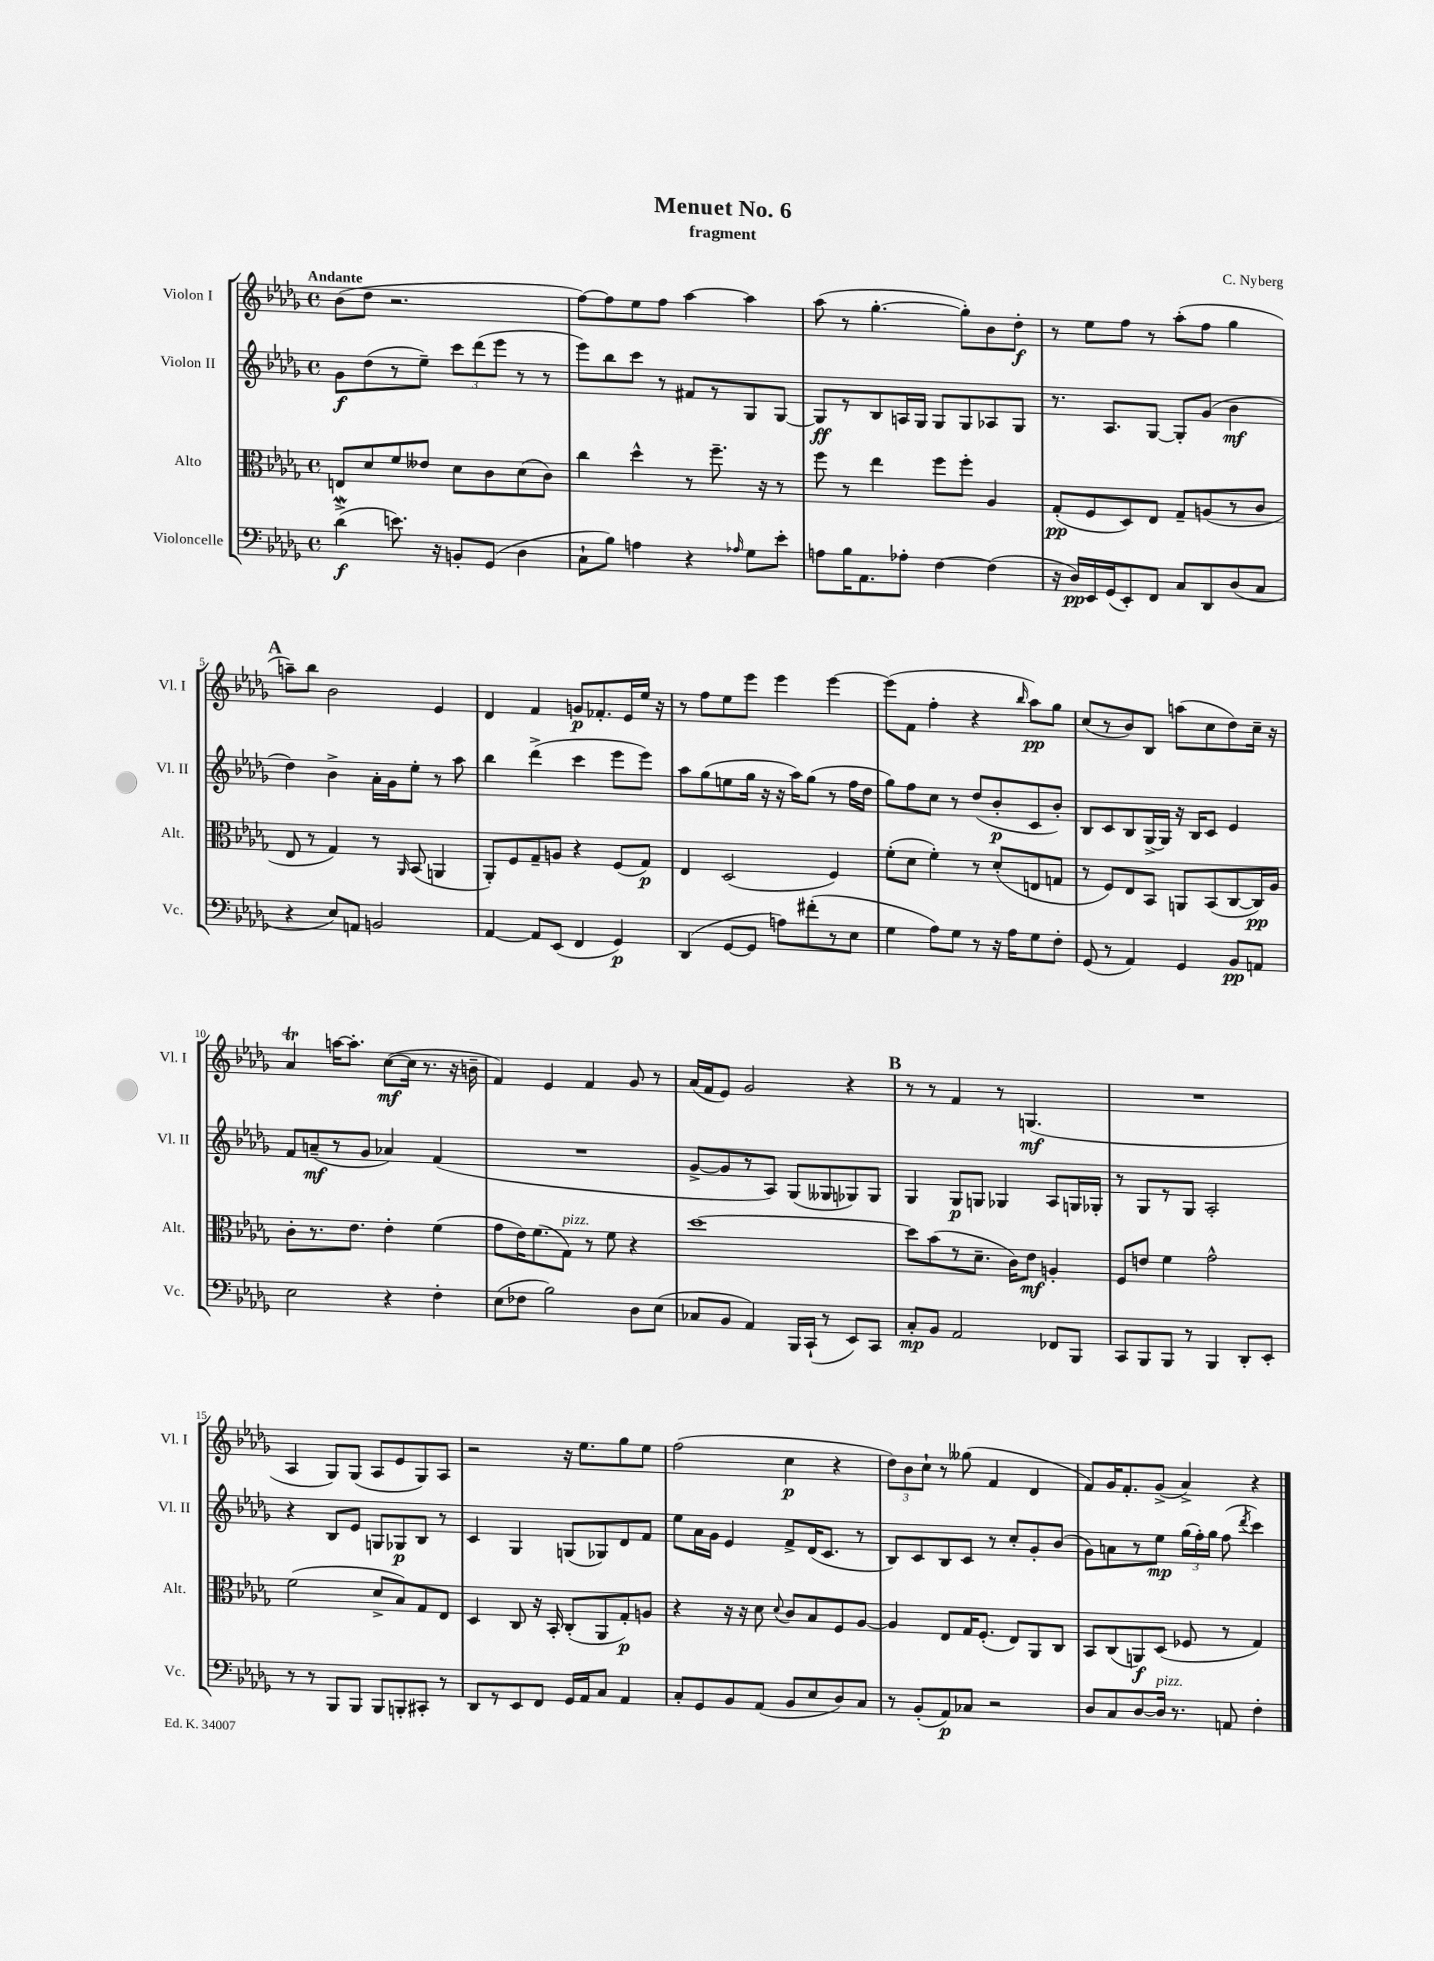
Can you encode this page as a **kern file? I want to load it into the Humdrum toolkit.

**kern	**dynam	**kern	**dynam	**kern	**dynam	**kern	**dynam
*part4	*part4	*part3	*part3	*part2	*part2	*part1	*part1
*staff4	*staff4	*staff3	*staff3	*staff2	*staff2	*staff1	*staff1
*I"Violoncelle	*	*I"Alto	*	*I"Violon II	*	*I"Violon I	*
*I'Vc.	*	*I'Alt.	*	*I'Vl. II	*	*I'Vl. I	*
*clefF4	*	*clefC3	*	*clefG2	*	*clefG2	*
*k[b-e-a-d-g-]	*	*k[b-e-a-d-g-]	*	*k[b-e-a-d-g-]	*	*k[b-e-a-d-g-]	*
*M4/4	*	*M4/4	*	*M4/4	*	*M4/4	*
*met(c)	*	*met(c)	*	*met(c)	*	*met(c)	*
=1	=1	=1	=1	=1	=1	=1	=1
!	!	!	!	!	!	!LO:TX:a:B:t=Andante	!
(4d-w^\	f	8En/L	.	8g-\L	f	(8b-\L	.
.	.	8d-/	.	(8dd-\	.	8dd-\J	.
8.en\)	.	8f/	.	8r	.	2.r	.
.	.	8e--X/J	.	8ee-~\J)	.	.	.
16r	.	.	.	.	.	.	.
8BBn'/L	.	8d-\L	.	12ccc\L	.	.	.
.	.	.	.	(12ddd-\	.	.	.
(8GG-/J	.	8c\	.	.	.	.	.
.	.	.	.	12eee-\J	.	.	.
4D-\	.	(8d-\	.	8r	.	.	.
.	.	8c\J)	.	8r	.	.	.
=2	=2	=2	=2	=2	=2	=2	=2
8C`\L	.	4cc\	.	8eee-\L)	.	[8ff\L)	.
8B-\J)	.	.	.	8bb-\	.	8ff\]	.
4An\	.	4dd-^^\	.	8ccc\J	.	8ee-\	.
.	.	.	.	8r	.	8ff\J	.
4r	.	8r	.	8f#X/L	.	[4aa-\	.
.	.	8.ff~\	.	8r	.	.	.
16qqA-X/	.	.	.	.	.	.	.
8G-\L	.	.	.	8G-/	.	4aa-\]	.
.	.	16r	.	.	.	.	.
8e-'\J	.	8r	.	[8G-/J	.	.	.
=3	=3	=3	=3	=3	=3	=3	=3
8An\L	.	8ff\	.	8G-/L]	ff	(8aa-\	.
16B-\K	.	8r	.	8r	.	8r	.
8.AA-\	.	.	.	.	.	.	.
.	.	4ee-\	.	8B-/	.	[4.gg-'\	.
8A-X'\J	.	.	.	16An/L	.	.	.
.	.	.	.	16G-/JJ	.	.	.
[4F\	.	8ff\L	.	8G-/L	.	.	.
.	.	8ff'\J	.	8G-/	.	8gg-'\L])	.
(4F\]	.	4A-/	.	8A-X/	.	8b-\	.
.	.	.	.	8G-/J	.	8dd-'\J	f
=4	=4	=4	=4	=4	=4	=4	=4
16r	.	(8G-'/L	pp	8.r	.	8r	.
16D-/LL)	pp	.	.	.	.	.	.
16EE-/	.	8F/	.	.	.	8ee-\L	.
(16GG-/J	.	.	.	8.A-/L	.	.	.
8EE-'/)	.	8D-/)	.	.	.	8ff\J	.
8FF/J	.	8E-/J	.	[8G-/J	.	8r	.
8C/L	.	8G-~/L	.	8G-'/L]	.	(8aa-'\L	.
8DD-/	.	(8An/	.	(8g-/J	.	8ff\J	.
(8D-/	.	8r	.	4b-\	mf	4gg-\	.
8C/J	.	8c/J	.	.	.	.	.
!!LO:LB:g=z
!!LO:REH:place=s1:t=A
=5	=5	=5	=5	=5	=5	=5	=5
4r	.	8E-/	.	4dd-\)	.	8aan~\L)	.
.	.	8r	.	.	.	8bb-\J	.
8E-/L)	.	4G-/)	.	4b-^\	.	2b-\	.
8AAn/J	.	.	.	.	.	.	.
2BBn/	.	8r	.	16a-'\LL	.	.	.
.	.	.	.	16g-\J	.	.	.
.	.	16qqAA-/	.	.	.	.	.
.	.	(8BB-/	.	8ee-'\J	.	.	.
.	.	4AAn/	.	8r	.	4e-/	.
.	.	.	.	8aa-\	.	.	.
=6	=6	=6	=6	=6	=6	=6	=6
[4AA-/	.	8AA-'/L)	.	4bb-\	.	4d-/	.
.	.	8F/	.	.	.	.	.
8AA-/L]	.	8G-~/	.	(4ddd-^\	.	4f/	.
(8EE-/J	.	8An/J	.	.	.	.	.
4FF/	.	4r	.	4ccc\	.	8gn/L	p
.	.	.	.	.	.	8.f-X'/	.
4GG-/)	p	(8F/L	.	8eee-\L	.	.	.
.	.	.	.	.	.	16e-/L	.
.	.	8G-/J)	p	8eee-\J)	.	16ee-/JJ	.
.	.	.	.	.	.	16r	.
=7	=7	=7	=7	=7	=7	=7	=7
(4DD-/	.	4E-/	.	8aa-\L	.	8r	.
.	.	.	.	(8gg-\	.	8ff\L	.
[8GG-/L	.	(2D-/	.	8een\	.	8ee-\	.
8GG-/J]	.	.	.	16gg-\Jk	.	8eee-\J	.
.	.	.	.	16r	.	.	.
8An\L)	.	.	.	16r	.	4eee-\	.
.	.	.	.	16aa-\KL)	.	.	.
(8f#X'\	.	.	.	(8gg-\J	.	.	.
8r	.	4F/)	.	8r	.	[4eee-\	.
8E-\J	.	.	.	16ff\LL	.	.	.
.	.	.	.	16dd-\JJ	.	.	.
=8	=8	=8	=8	=8	=8	=8	=8
4G-\	.	(8f'\L	.	8gg-\L)	.	(8eee-\L]	.
.	.	8d-\J	.	8ff\	.	8f\J	.
8A-\L)	.	4f'\)	.	8cc\J	.	4ff'\	.
8G-\J	.	.	.	8r	.	.	.
8r	.	8r	.	(8dd-/L	.	4r	.
16r	.	(8d-'/L	.	8b-'/	p	.	.
16A-\KL	.	.	.	.	.	.	.
.	.	.	.	.	.	16qqbb-/	.
8G-\	.	8En/	.	8c/	.	8aa-\L)	pp
8F'\J	.	8Gn/J	.	8b-'/J)	.	8gg-\J	.
=9	=9	=9	=9	=9	=9	=9	=9
(8GG-/	.	8r	.	8B-/L	.	(8cc/L	.
8r	.	8F/L)	.	8c/	.	8r	.
4AA-/)	.	8E-/	.	8B-/	.	8b-/)	.
.	.	8BB-/J	.	[16G-^/L	.	8B-/J	.
.	.	.	.	16G-/JJ]	.	.	.
4GG-/	.	8AAn/L	.	16r	.	(8aan\L	.
.	.	.	.	16B-/KL	.	.	.
.	.	(8BB-/	.	8c/J	.	8cc\	.
8BB-/L	pp	[8C/	.	4e-/	.	8dd-\)	.
8AAn/J	.	16C/L])	pp	.	.	16cc~\Jk	.
.	.	16A-/JJ	.	.	.	16r	.
!!LO:LB:g=z
=10	=10	=10	=10	=10	=10	=10	=10
2E-\	.	8c'\L	.	8f/L	.	4a-T/	.
.	.	8.r	.	(8an~/	mf	.	.
.	.	.	.	8r	.	[16aan\KL	.
.	.	8.e-\J	.	.	.	8.aa'\J]	.
.	.	.	.	8g-/J	.	.	.
4r	.	4e-'\	.	4a-X/)	.	([8cc\L	mf
.	.	.	.	.	.	16cc\Jk]	.
.	.	.	.	.	.	8.r	.
4F'\	.	(4f\	.	(4f/	.	.	.
.	.	.	.	.	.	16r	.
.	.	.	.	.	.	16bn~\	.
=11	=11	=11	=11	=11	=11	=11	=11
(8E-\L	.	8g-\L	.	1r	.	4f/)	.
8F-X\J	.	16e-\K)	.	.	.	.	.
.	.	(8.f\	.	.	.	.	.
2B-\)	.	.	.	.	.	4e-/	.
!	!	!LO:TX:a:i:t=pizz.	!	!	!	!	!
.	.	8G-\J)	.	.	.	.	.
.	.	8r	.	.	.	4f/	.
.	.	8f\	.	.	.	.	.
8D-\L	.	4r	.	.	.	8g-/	.
(8E-\J	.	.	.	.	.	8r	.
=12	=12	=12	=12	=12	=12	=12	=12
8C-X/L	.	[1dd-	.	[8g-^/L	.	(16a-/LL	.
.	.	.	.	.	.	16f/J	.
8BB-/J	.	.	.	8g-/]	.	8e-/J)	.
4AA-/)	.	.	.	8r	.	2g-/	.
.	.	.	.	8A-/J)	.	.	.
16BBB-/LL	.	.	.	(8G-/L	.	.	.
(16CC`/JJ	.	.	.	.	.	.	.
8r	.	.	.	8G--X/	.	.	.
8EE-/L)	.	.	.	8G-X/)	.	4r	.
8CC/J	.	.	.	8G-/J	.	.	.
!!LO:REH:place=s1:t=B
=13	=13	=13	=13	=13	=13	=13	=13
8C'/L	mp	8dd-\L]	.	4G-/	.	8r	.
8BB-/J	.	(8b-\	.	.	.	8r	.
2AA-/	.	8r	.	8G-/L	p	4f/	.
.	.	8.d-~\J	.	8Gn/J	.	.	.
.	.	.	.	4G-X/	.	8r	.
.	.	16c\KL)	.	.	.	.	.
.	.	8e-\J	mf	.	.	(4.Gn/	mf
8FF-X/L	.	4An'/	.	8A-/L	.	.	.
8BBB-/J	.	.	.	16Gn/L	.	.	.
.	.	.	.	16G-X'/JJ	.	.	.
=14	=14	=14	=14	=14	=14	=14	=14
8CC/L	.	8F/L	.	8r	.	1r	.
8BBB-/	.	8en/J	.	8G-/L	.	.	.
8BBB-/J	.	4f\	.	8r	.	.	.
8r	.	.	.	8G-/J	.	.	.
4BBB-/	.	2g-^^\	.	2A-'/	.	.	.
8DD-'/L	.	.	.	.	.	.	.
8EE-'/J	.	.	.	.	.	.	.
!!LO:LB:g=z
=15	=15	=15	=15	=15	=15	=15	=15
8r	.	(2f\	.	4r	.	4A-/	.
8r	.	.	.	.	.	.	.
8BBB-/L	.	.	.	8B-/L	.	8G-/L)	.
8BBB-/J	.	.	.	8e-/J	.	(8G-/J	.
8BBB-/L	.	8d-^/L	.	8Gn/L	.	8A-/L	.
8BBBn'/	.	8B-/)	.	8G-X/	p	8e-/	.
8CC#X'/J	.	8G-/	.	8B-/J	.	8G-/)	.
8r	.	8E-/J	.	8r	.	8A-/J	.
=16	=16	=16	=16	=16	=16	=16	=16
8DD-/L	.	4D-/	.	4c/	.	2r	.
8r	.	.	.	.	.	.	.
8EE-/	.	8C/	.	4G-/	.	.	.
8FF/J	.	16r	.	.	.	.	.
.	.	16BB-'/	.	.	.	.	.
16GG-/LL	.	(8C'/L	.	(8Gn/L	.	16r	.
16AA-/J	.	.	.	.	.	8.ee-\L	.
8C/J	.	8AA-/	.	8G-X/)	.	.	.
4AA-/	.	8G-'/)	p	8d-/	.	8gg-\	.
.	.	8An/J	.	8f/J	.	8ee-\J	.
=17	=17	=17	=17	=17	=17	=17	=17
8C'/L	.	4r	.	8ee-\L	.	(2ff\	.
8GG-/	.	.	.	16a-\L	.	.	.
.	.	.	.	16g-\JJ	.	.	.
8BB-/	.	16r	.	4e-/	.	.	.
.	.	16r	.	.	.	.	.
(8AA-/J	.	8d-\	.	.	.	.	.
.	.	8qqd-/	.	.	.	.	.
8BB-/L	.	8c/L	.	8f^/L	.	4cc\	p
8E-/	.	8B-/	.	(16d-/K	.	.	.
.	.	.	.	8.c/J	.	.	.
8D-/)	.	8F/	.	.	.	4r	.
8C/J	.	[8A-/J	.	8r	.	.	.
=18	=18	=18	=18	=18	=18	=18	=18
8r	.	4A-/]	.	8B-/L)	.	12dd-\L)	.
.	.	.	.	.	.	12b-\	.
(8BB-'/L	.	.	.	8c/	.	.	.
.	.	.	.	.	.	12cc`\J	.
8AA-/)	p	8E-/L	.	8B-/	.	8r	.
8C-X/J	.	16G-/K	.	8c/J	.	(8gg--X\	.
.	.	(8.F'/J	.	.	.	.	.
2r	.	.	.	8r	.	4f/	.
.	.	8E-/L)	.	8cc'/L	.	.	.
.	.	8AA-/	.	8g-'/	.	4d-/	.
.	.	8C/J	.	(8b-/J	.	.	.
=19	=19	=19	=19	=19	=19	=19	=19
8D-/L	.	8BB-/L	.	8g-\L)	.	8f/L)	.
8C/	.	(8C/	.	8an\	.	16g-/K	.
.	.	.	.	.	.	8.f'/	.
[8D-/	.	8AAn/)	f	8r	.	.	.
!LO:TX:a:i:t=pizz.	!	!	!	!	!	!	!
16D-/Jk]	.	(8D-/J	.	8ee-\J	mp	(8g-^/J	.
8.r	.	.	.	.	.	.	.
.	.	8F-X/	.	(24gg-\LL	.	4a-^/)	.
.	.	.	.	24ff'\)	.	.	.
.	.	.	.	24gg-\JJ	.	.	.
8AAn/	.	8r	.	(8ff\	.	.	.
.	.	.	.	8qddd-/	.	.	.
4F'\	.	4G-/)	.	4ccc\)	.	4r	.
==	==	==	==	==	==	==	==
*-	*-	*-	*-	*-	*-	*-	*-
